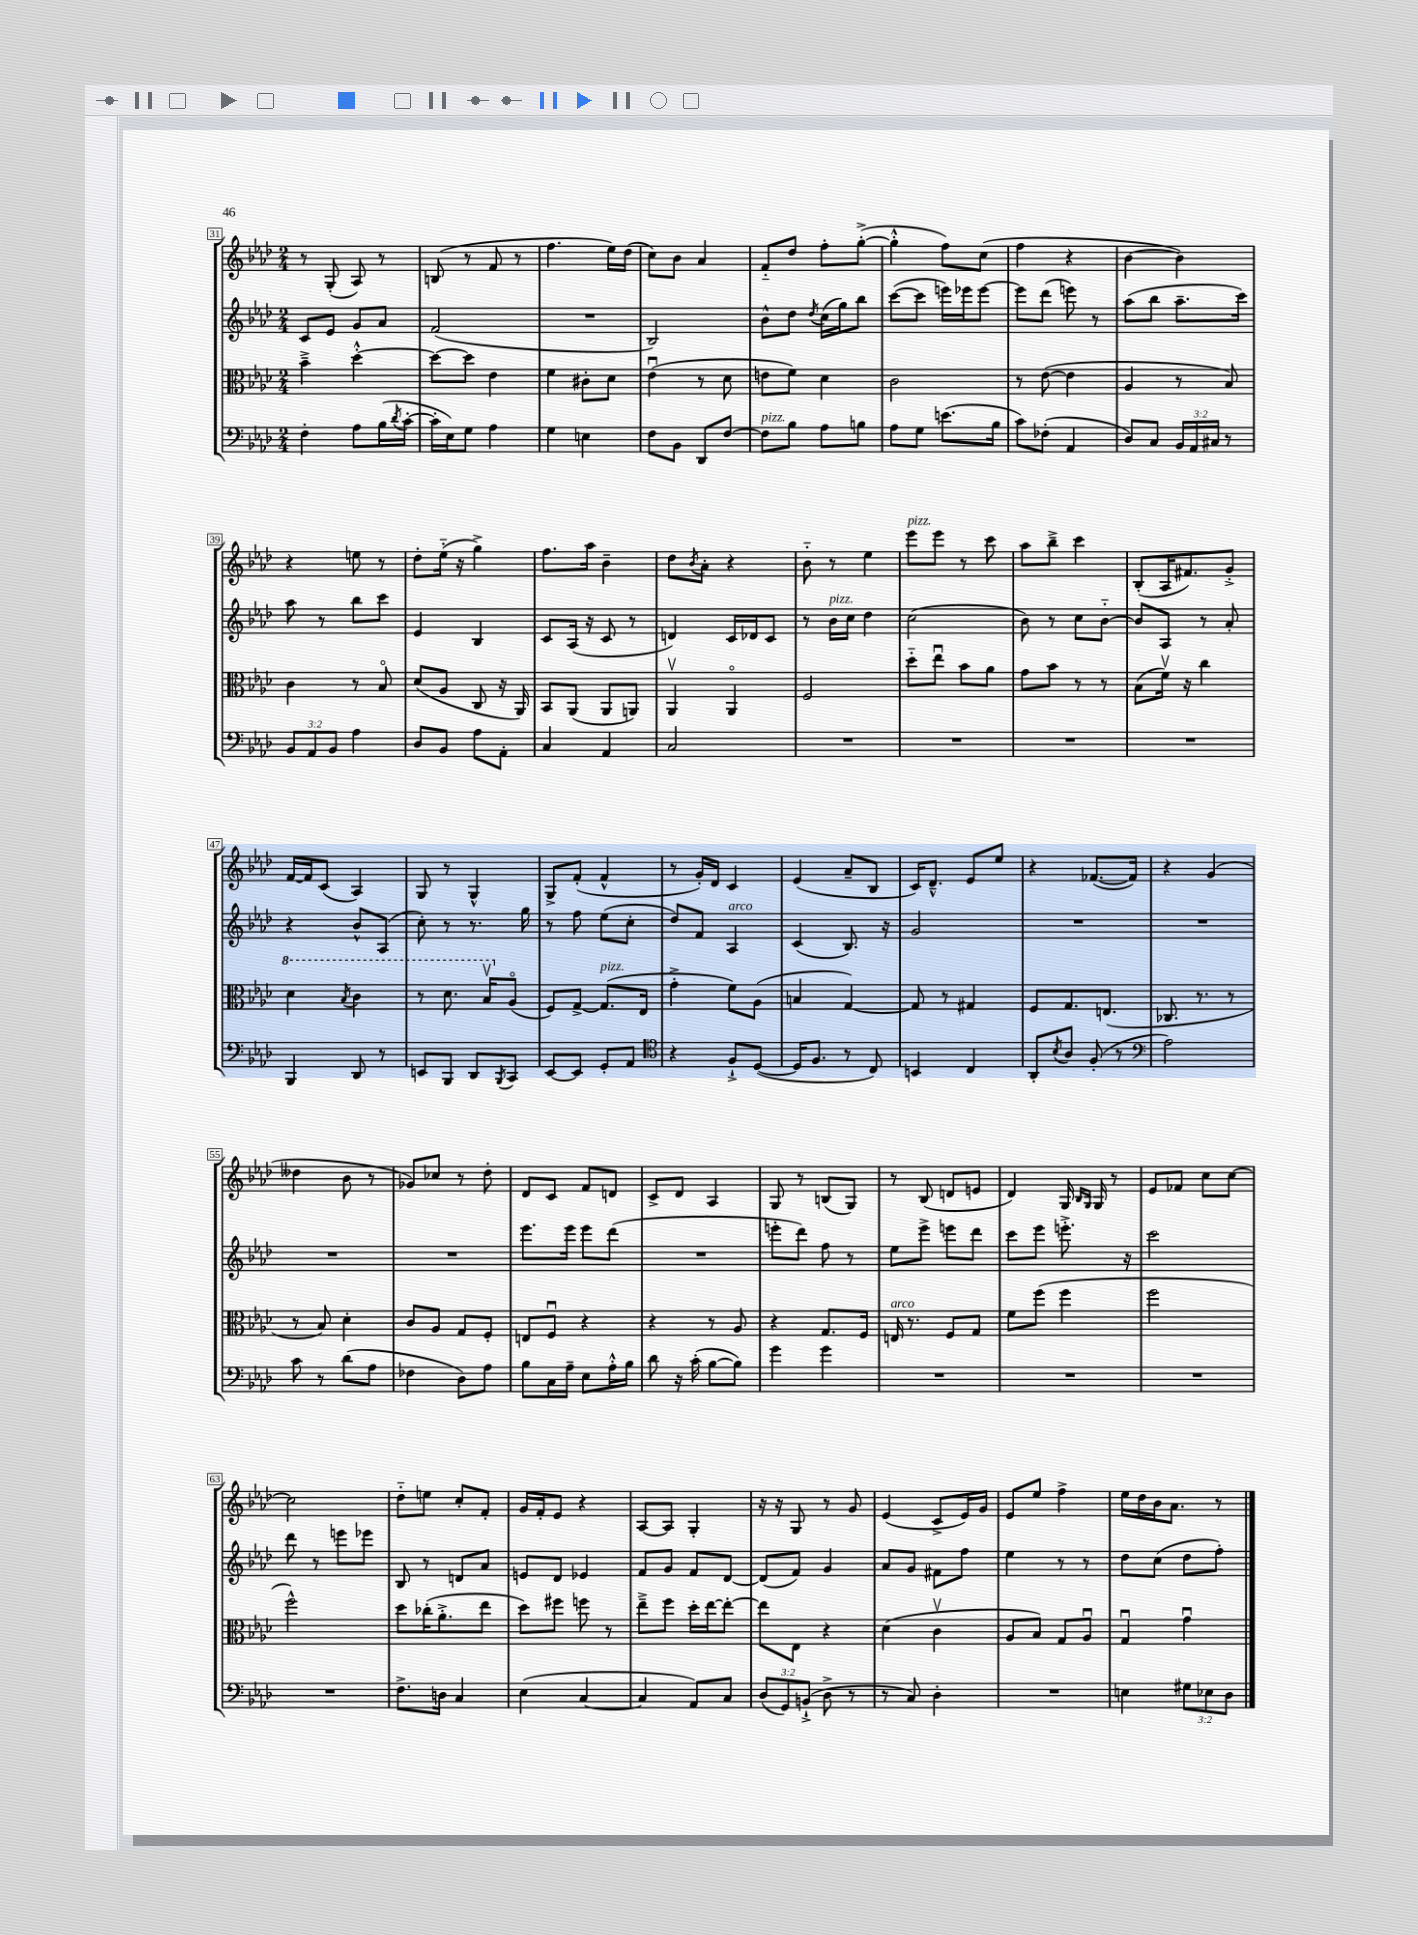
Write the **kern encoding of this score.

**kern	**kern	**kern	**kern
*part4	*part3	*part2	*part1
*staff4	*staff3	*staff2	*staff1
*clefF4	*clefC3	*clefG2	*clefG2
*k[b-e-a-d-]	*k[b-e-a-d-]	*k[b-e-a-d-]	*k[b-e-a-d-]
*M2/4	*M2/4	*M2/4	*M2/4
=31	=31	=31	=31
4F'\	4b-~^\	8c/L	8r
.	.	8e-/J	(8G'/
8A-\L	[4dd-'^^\	8g/L	8A-/)
(16B-\L	.	8a-/J	8r
8qd-/	.	.	.
[16c'\JJ	.	.	.
=32	=32	=32	=32
16c'\LL]	8dd-\L_	(2f/	(8Bn/
16E-\J)	.	.	.
8G\J	8dd-\J]	.	8r
4A-\	4e-\	.	8f/
.	.	.	8r
=33	=33	=33	=33
4G\	4f\	2r	4.ff\
4En\	8c#X'\L	.	.
.	8d-\J	.	16ee-\LL)
.	.	.	(16dd-\JJ
=34	=34	=34	=34
8F\L	(4e-u\	2B-/)	8cc\L)
8BB-\J	.	.	8b-\J
8DD-/L	8r	.	4a-/
[8F/J	8d-\	.	.
=35	=35	=35	=35
!LO:TX:a:i:t=pizz.	!	!	!
8F\L]	8en\L	8b-^^\L	8f/L
8B-\J	8f\J)	8dd-\J	8dd-/J
.	.	8qdd-/	.
8A-\L	4d-\	(16cc\LL	8ff'\L
.	.	16gg\J)	.
8Bn\J	.	8bb-\J	([8gg'^\J
=36	=36	=36	=36
8A-\L	2c\	([8ccc\L	4gg'^^\]
8G\J	.	8ccc\J]	.
(8.en\L	.	16eeen\LL)	8ff\L)
.	.	16eee-X\J	.
.	.	[8eee-\J	(8cc\J
16B-\Jk	.	.	.
=37	=37	=37	=37
8c\L)	8r	8eee-\L]	4ff\
(8F-X'\J	([8e-\	(8ddd-\J	.
4AA-/	4e-\]	8eeen\)	4r
.	.	8r	.
=38	=38	=38	=38
8D-/L)	4A-/	(8aa-\L	[4b-\
8C/J	.	8bb-\J	.
24BB-/LL	8r	8.aa-~\L	4b-\])
24AA-/	.	.	.
24C#X/JJ	.	.	.
8r	8B-/)	.	.
.	.	16ccc\Jk)	.
!!LO:LB:g=z
=39	=39	=39	=39
12BB-/L	4c\	8aa-\	4r
12AA-/	.	.	.
.	.	8r	.
12BB-/J	.	.	.
4A-\	8r	8bb-\L	8een\
.	8B-/	8ccc\J	8r
=40	=40	=40	=40
8D-/L	(8d-/L	4e-/	8dd-'\L
8BB-/J	8A-/J	.	(16ee-\Jk
.	.	.	16r
8A-\L	8C/	4B-/	4gg^\)
8AA-'\J	16r	.	.
.	16AA-/)	.	.
=41	=41	=41	=41
4C/	8BB-/L	8c/L	8.ff\L
.	(8AA-/J	(16A-/Jk	.
.	.	16r	16aa-\Jk
4AA-/	8AA-/L	8c/	4b-~\
.	8AAn/J)	8r	.
=42	=42	=42	=42
2C/	4AA-v/	4dn/)	8dd-\L
.	.	.	8qb-/
.	.	.	8a-'\J
.	4AA-/	16c/LL	4r
.	.	16d-X/J	.
.	.	8c/J	.
=43	=43	=43	=43
2r	2F/	8r	8b-\
!	!	!LO:TX:a:i:t=pizz.	!
.	.	16b-\LL	8r
.	.	16cc\JJ	.
.	.	4dd-\	4ee-\
=44	=44	=44	=44
!	!	!	!LO:TX:a:i:t=pizz.
2r	8dd-\L	(2cc\	8eee-\L
.	8ee-u\J	.	8eee-\J
.	8b-\L	.	8r
.	8a-\J	.	8ccc\
=45	=45	=45	=45
2r	8g\L	8b-\)	8aa-\L
.	8b-\J	8r	8bb-~^\J
.	8r	8cc\L	4ccc\
.	8r	[8b-\J	.
=46	=46	=46	=46
2r	(8B-\L	8b-/L]	(8B-'/L
.	16fv\Jk)	8A-/J	16A-/K
.	16r	.	8.f#X/)
.	4cc\	8r	.
.	.	8a-'/	8g'^/J
!!LO:LB:g=z
=47	=47	=47	=47
*	*8va	*	*
4BBB-/	4dd-\	4r	[16f/LL
.	.	.	16f/J]
.	.	.	(8c/J
.	8qb-/	.	.
8DD-/	4cc\	8b-^^/L	4A-/)
8r	.	(8A-/J	.
=48	=48	=48	=48
8EEn/L	8r	8cc'\)	8G/
8BBB-/J	8.dd-\	8r	8r
8DD-/L	.	8.r	4G^^/
.	16b-v/KL	.	.
8qBBB-/	.	.	.
*	*X8va	*	*
8CC/J	(8A-/J	.	.
.	.	16gg\	.
=49	=49	=49	=49
[8EE-/L	8F/L)	8r	8G^/L
8EE-/J]	[8G^/J	8ff\	(8f'/J
!	!LO:TX:a:i:t=pizz.	!	!
8GG'/L	(8.G/L]	(8ee-\L	4f^^/
8AA-/J	.	8cc'\J	.
.	16E-/Jk	.	.
=50	=50	=50	=50
*clefC4	*	*	*
4r	4g'^\	8dd-/L)	8r
.	.	8f/J	16g'/LL)
.	.	.	16d-/JJ
!	!	!LO:TX:a:i:t=arco	!
8F`^/L	8f\L)	4A-/	4c/
([8D-/J	(8A-\J	.	.
=51	=51	=51	=51
16D-/KL]	4Bn/	(4c/	(4e-/
8.F/J	.	.	.
8r	[4G/)	8.B-/)	8a-~/L
8C/)	.	.	8B-/J
.	.	16r	.
=52	=52	=52	=52
4BBn/	8G/]	2g/	16c/KL)
.	.	.	8.d-~^^/J
.	8r	.	.
4C/	4G#X/	.	8e-/L
.	.	.	8ee-/J
=53	=53	=53	=53
8AA-'/L	8F/L	2r	4r
8qB-/	.	.	.
8A-/J	8.G/	.	.
(8F'/	.	.	([8.f-X/L
.	(8.En/J	.	.
8r	.	.	.
.	.	.	16f-/Jk])
=54	=54	=54	=54
*clefF4	*	*	*
2A-\)	8.C-X/	2r	4r
.	8.r	.	.
.	.	.	(4g/
.	8r	.	.
!!LO:LB:g=z
=55	=55	=55	=55
8c\	8r	2r	4dd--X\
8r	8B-/)	.	.
(8d-\L	4d-'\	.	8b-\
8A-\J	.	.	8r
=56	=56	=56	=56
4F-X\	8c/L	2r	8g-X/L)
.	8A-/J	.	8cc-X/J
8D-\L)	8G/L	.	8r
8A-\J	8F'/J	.	8dd-'\
=57	=57	=57	=57
8B-\L	8En/L	8.eee-\L	8d-/L
16C\L	8Fu/J	.	8c/J
16A-~\JJ	.	16eee-\Jk	.
8E-\L	4r	8eee-\L	8f/L
16A-'^^\L	.	(8ddd-\J	8dn/J
16B-\JJ	.	.	.
=58	=58	=58	=58
8d-\	4r	2r	8c^/L
16r	.	.	8d-/J
(16c'\	.	.	.
[8B-\L	8r	.	4A-/
8B-\J])	8A-/	.	.
=59	=59	=59	=59
4g\	4r	8eeen'\L	8G/
.	.	8ddd-\J)	8r
4g\	8.G/L	8ff\	(8Bn/L
.	.	8r	8G/J)
.	16F/Jk	.	.
=60	=60	=60	=60
!	!LO:TX:a:i:t=arco	!	!
2r	16En/	8ee-\L	8r
.	8.r	.	.
.	.	8eee-^\J	(8B-/
.	8F/L	8eeen\L	8dn/L
.	8G/J	8ddd-\J	8en/J
=61	=61	=61	=61
2r	8f\L	8ccc\L	4d-/)
.	(8ff\J	8eee-\J	.
.	4ff\	8.eeen'^\	16G/
.	.	.	16qqB-/LL
.	.	.	16qqG/JJ
.	.	.	16G/
.	.	.	8r
.	.	16r	.
=62	=62	=62	=62
2r	2ff\	2ccc\	8e-/L
.	.	.	8f-X/J
.	.	.	8cc\L
.	.	.	[8cc\J
!!LO:LB:g=z
=63	=63	=63	=63
2r	2ff^^\)	8ddd-\	2cc\]
.	.	8r	.
.	.	8eeen\L	.
.	.	8eee-X\J	.
=64	=64	=64	=64
8.F^\L	8dd-\L	8B-/	8dd-\L
.	(16cc-X'\K	8r	8een\J
16Dn\Jk	8.a-'^\	.	.
4C/	.	8dn/L	8cc'/L
.	8ee-\J	8a-/J	8f'/J
=65	=65	=65	=65
(4E-\	8dd-\L)	8en/L	16g/LL
.	.	.	16f'/J
.	8ff#X\J	8d-/J	8e-/J
[4C/	8ffn\	4e-X/	4r
.	8r	.	.
=66	=66	=66	=66
4C/]	8ee-~^\L	8f/L	[8A-/L
.	8ff\J	8g/J	8A-/J]
8AA-/L)	16dd-'\LL	8f/L	4G'/
.	[16ee-\J	.	.
8C/J	8ee-'\J_	[8d-/J	.
=67	=67	=67	=67
(12D-/L	8ee-\L]	(8d-/L]	16r
.	.	.	16r
12GG/)	.	.	.
.	8E-\J	8f/J)	8G/
(12BBn`^/J	.	.	.
8D-^\	4r	4g/	8r
8r	.	.	8g/
=68	=68	=68	=68
8r	(4d-\	8a-/L	(4e-/
8C/)	.	8g/J	.
4D-'\	4cv\	8f#X\L	8c^/L
.	.	8ff\J	16e-/L)
.	.	.	16g/JJ
=69	=69	=69	=69
2r	8A-/L	4ee-\	8e-/L
.	8B-/J)	.	8ee-/J
.	8G/L	8r	4ff^\
.	8A-u/J	8r	.
=70	=70	=70	=70
4En\	4Gu/	8dd-\L	16ee-\LL
.	.	.	16dd-\
.	.	(8cc\J	16b-\J
.	.	.	8.a-\J
12G#X\L	4gu\	8dd-\L	.
12E-X\	.	.	.
.	.	8ff'\J)	8r
12D-\J	.	.	.
==	==	==	==
*-	*-	*-	*-
